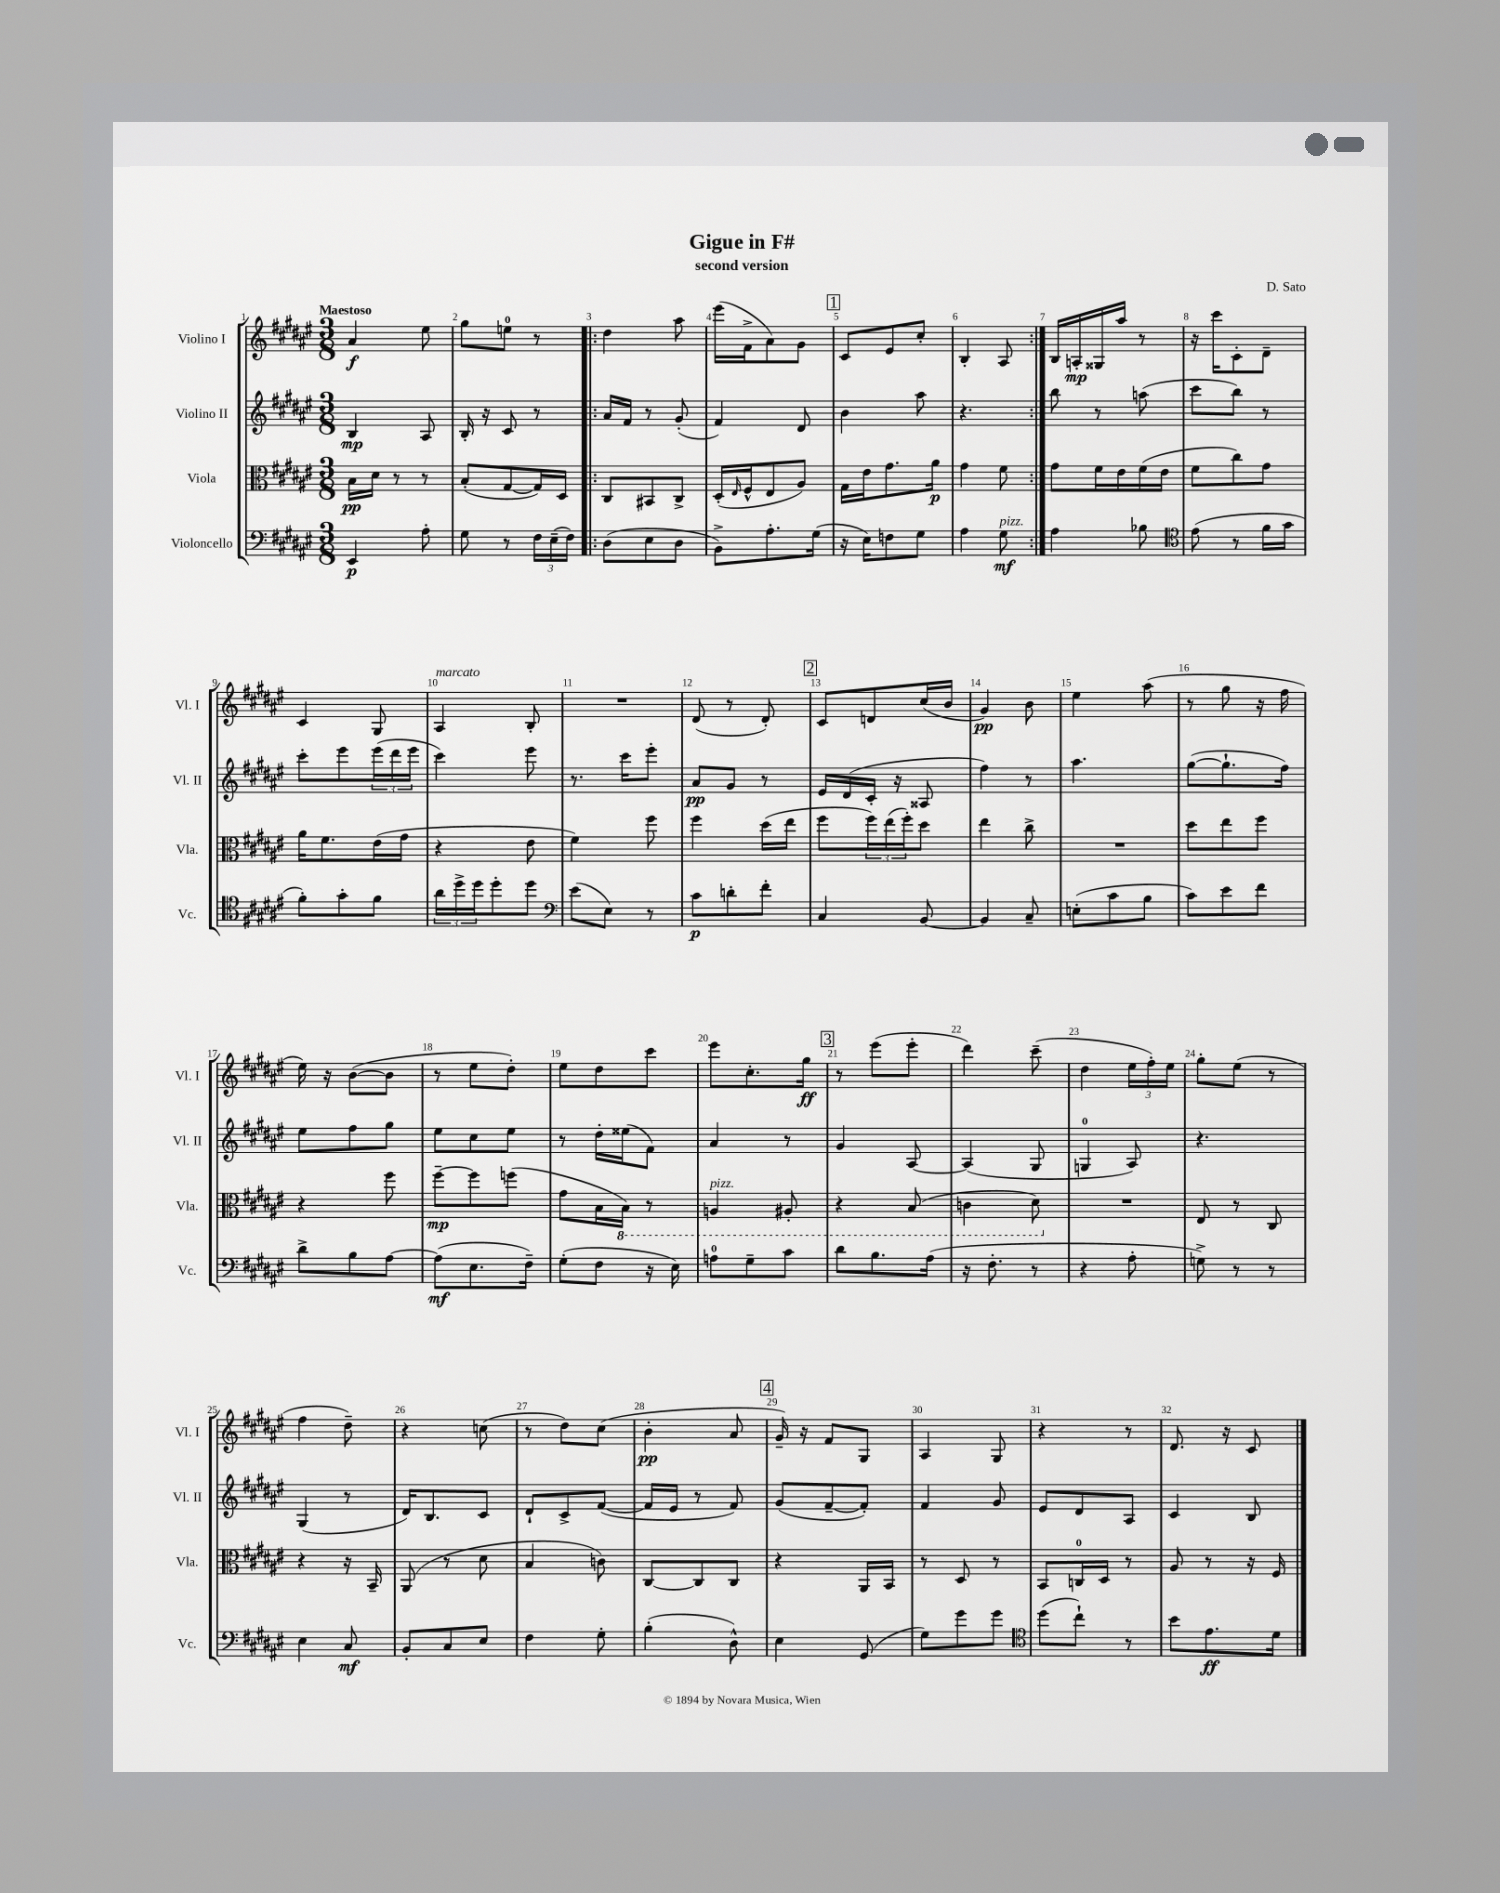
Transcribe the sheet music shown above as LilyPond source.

\header { title = "Gigue in F#" composer = "D. Sato" subtitle = "second version" }
<<
\new StaffGroup <<
\new Staff = "s0" \with { instrumentName = "Violino I" shortInstrumentName = "Vl. I" } {
    \clef treble \key fis \major \numericTimeSignature \time 3/8 \tempo "Maestoso"
    ais'4\f eis''8 |
    gis''8 e''8-0 r8 |
    \repeat volta 2 { dis''4 ais''8 |
    eis'''16( fis'16-> ais'8) gis'8 |
    \mark \markup { \box "1" } cis'8 eis'8 cis''8-. |
    b4-. ais8 | }
    b16 a16-.\mp gisis16 ais''16 r8 |
    r16 cis'''16 cis'8-. dis'8-- |
    cis'4 gis8 |
    ais4^\markup { \italic "marcato" } b8-. |
    R4. |
    dis'8( r8 dis'8-.) |
    \mark \markup { \box "2" } cis'8 d'8 cis''16( b'16 |
    gis'4\pp) b'8 |
    eis''4 ais''8( |
    r8 gis''8 r16 fis''16 |
    eis''16) r16 b'8~( b'8 |
    r8 eis''8 dis''8-.) |
    eis''8 dis''8 cis'''8 |
    eis'''8 cis''8.-. gis''16\ff |
    \mark \markup { \box "3" } r8 eis'''8( eis'''8-. |
    dis'''4) cis'''8--( |
    dis''4 \tuplet 3/2 { eis''16 fis''16-.) eis''16 } |
    gis''8-. eis''8( r8 |
    fis''4 dis''8--) |
    r4 c''8( |
    r8 dis''8) cis''8( |
    b'4-.\pp ais'8 |
    \mark \markup { \box "4" } gis'16--) r16 fis'8 gis8 |
    ais4 gis8 |
    r4 r8 |
    dis'8. r16 cis'8 \bar "|." |
}
\new Staff = "s1" \with { instrumentName = "Violino II" shortInstrumentName = "Vl. II" } {
    \clef treble \key fis \major \numericTimeSignature \time 3/8
    b4\mp ais8 |
    b16-. r16 cis'8 r8 |
    \repeat volta 2 { ais'16 fis'16 r8 gis'8-.( |
    fis'4) dis'8 |
    \mark \markup { \box "1" } b'4 ais''8 |
    r4. | }
    b''8 r8 a''8( |
    cis'''8 b''8) r8 |
    cis'''8-. eis'''8 \tuplet 3/2 { eis'''16( dis'''16 eis'''16 } |
    cis'''4) eis'''8 |
    r8. cis'''16 eis'''8-. |
    ais'8\pp gis'8 r8 |
    \mark \markup { \box "2" } eis'16 dis'16( cis'16-. r16 aisis8 |
    fis''4) r8 |
    ais''4. |
    gis''8~( gis''8.-! fis''16) |
    eis''8 fis''8 gis''8 |
    eis''8 cis''8 eis''8 |
    r8 dis''16-. eisis''16( fis'8) |
    ais'4 r8 |
    \mark \markup { \box "3" } gis'4 ais8~ |
    ais4( gis8 |
    g4-0 ais8) |
    r4. |
    gis4( r8 |
    dis'16) b8. cis'8 |
    dis'8-! cis'8-> fis'8~( |
    fis'16 eis'16 r8 fis'8) |
    \mark \markup { \box "4" } gis'8( fis'8~-- fis'8-.) |
    fis'4 gis'8 |
    eis'8 dis'8 ais8 |
    cis'4 b8 \bar "|." |
}
\new Staff = "s2" \with { instrumentName = "Viola" shortInstrumentName = "Vla." } {
    \clef alto \key fis \major \numericTimeSignature \time 3/8
    b16\pp dis'16 r8 r8 |
    b8-.( gis8~ gis16) dis16 |
    \repeat volta 2 { cis8 bis,8 cis8-> |
    dis16-.( \grace { eis16 } fis16-^ eis8 ais8) |
    \mark \markup { \box "1" } gis16 eis'16 gis'8. ais'16\p |
    gis'4 fis'8 | }
    gis'8 fis'16 eis'16 fis'16( eis'16 |
    fis'8 cis''8) gis'8 |
    ais'16 fis'8. eis'16( gis'16 |
    r4 eis'8 |
    fis'4) fis''8 |
    fis''4 dis''16( eis''16 |
    \mark \markup { \box "2" } fis''8 \tuplet 3/2 { fis''16) eis''16( fis''16-.) } dis''8 |
    eis''4 cis''8-> |
    R4. |
    dis''8 eis''8 fis''8 |
    r4 fis''8 |
    fis''8~--\mp fis''8 f''8( |
    gis'8 b16 \ottava #-1 b,16) r8 |
    a,4^\markup { \italic "pizz." } ais,8-. |
    \mark \markup { \box "3" } r4 b,8( |
    c4 dis8) \ottava #0 |
    R4. |
    eis8 r8 cis8 |
    r4 r16 b,16-- |
    ais,8( r8 dis'8 |
    b4 c'8) |
    cis8~ cis8 cis8 |
    \mark \markup { \box "4" } r4 ais,16 b,16 |
    r8 dis8 r8 |
    b,8 c16-0 dis16 r8 |
    ais8 r8 r16 fis16 \bar "|." |
}
\new Staff = "s3" \with { instrumentName = "Violoncello" shortInstrumentName = "Vc." } {
    \clef bass \key fis \major \numericTimeSignature \time 3/8
    eis,4\p ais8-. |
    gis8 r8 \tuplet 3/2 { fis16 eis16--( fis16) } |
    \repeat volta 2 { dis8( eis8 dis8 |
    b,8->) ais8.-. gis16( |
    \mark \markup { \box "1" } r16 eis16) f8 gis8 |
    ais4 gis8\mf^\markup { \italic "pizz." } | }
    ais4 bes8 |
    \clef tenor eis'8( r8 fis'16 gis'16 |
    fis'8-.) gis'8-. fis'8 |
    \tuplet 3/2 { ais'16 dis''16-> dis''16 } dis''8-. dis''8 |
    \clef bass eis'8( eis8) r8 |
    cis'8\p d'8-. fis'8-. |
    \mark \markup { \box "2" } cis4 b,8~ |
    b,4 cis8-- |
    e8-.( cis'8 b8 |
    cis'8) eis'8 fis'8 |
    dis'8-> b8 ais8~ |
    ais8\mf( eis8. fis16--) |
    gis8-.( fis8 r16 eis16) |
    a8-0 gis8-- cis'8 |
    \mark \markup { \box "3" } dis'8 b8. ais16( |
    r16 fis8.-. r8 |
    r4 ais8-. |
    g8->) r8 r8 |
    eis4 cis8\mf |
    b,8-. cis8 eis8 |
    fis4 gis8-. |
    b4-.( dis8-^) |
    \mark \markup { \box "4" } eis4 gis,8( |
    gis8) gis'8 gis'8 |
    \clef tenor dis''8( cis''8-!) r8 |
    b'8 eis'8.\ff dis'16 \bar "|." |
}
>>
>>
\layout { \context { \Score \override BarNumber.break-visibility = ##(#f #t #t) barNumberVisibility = #all-bar-numbers-visible } }
